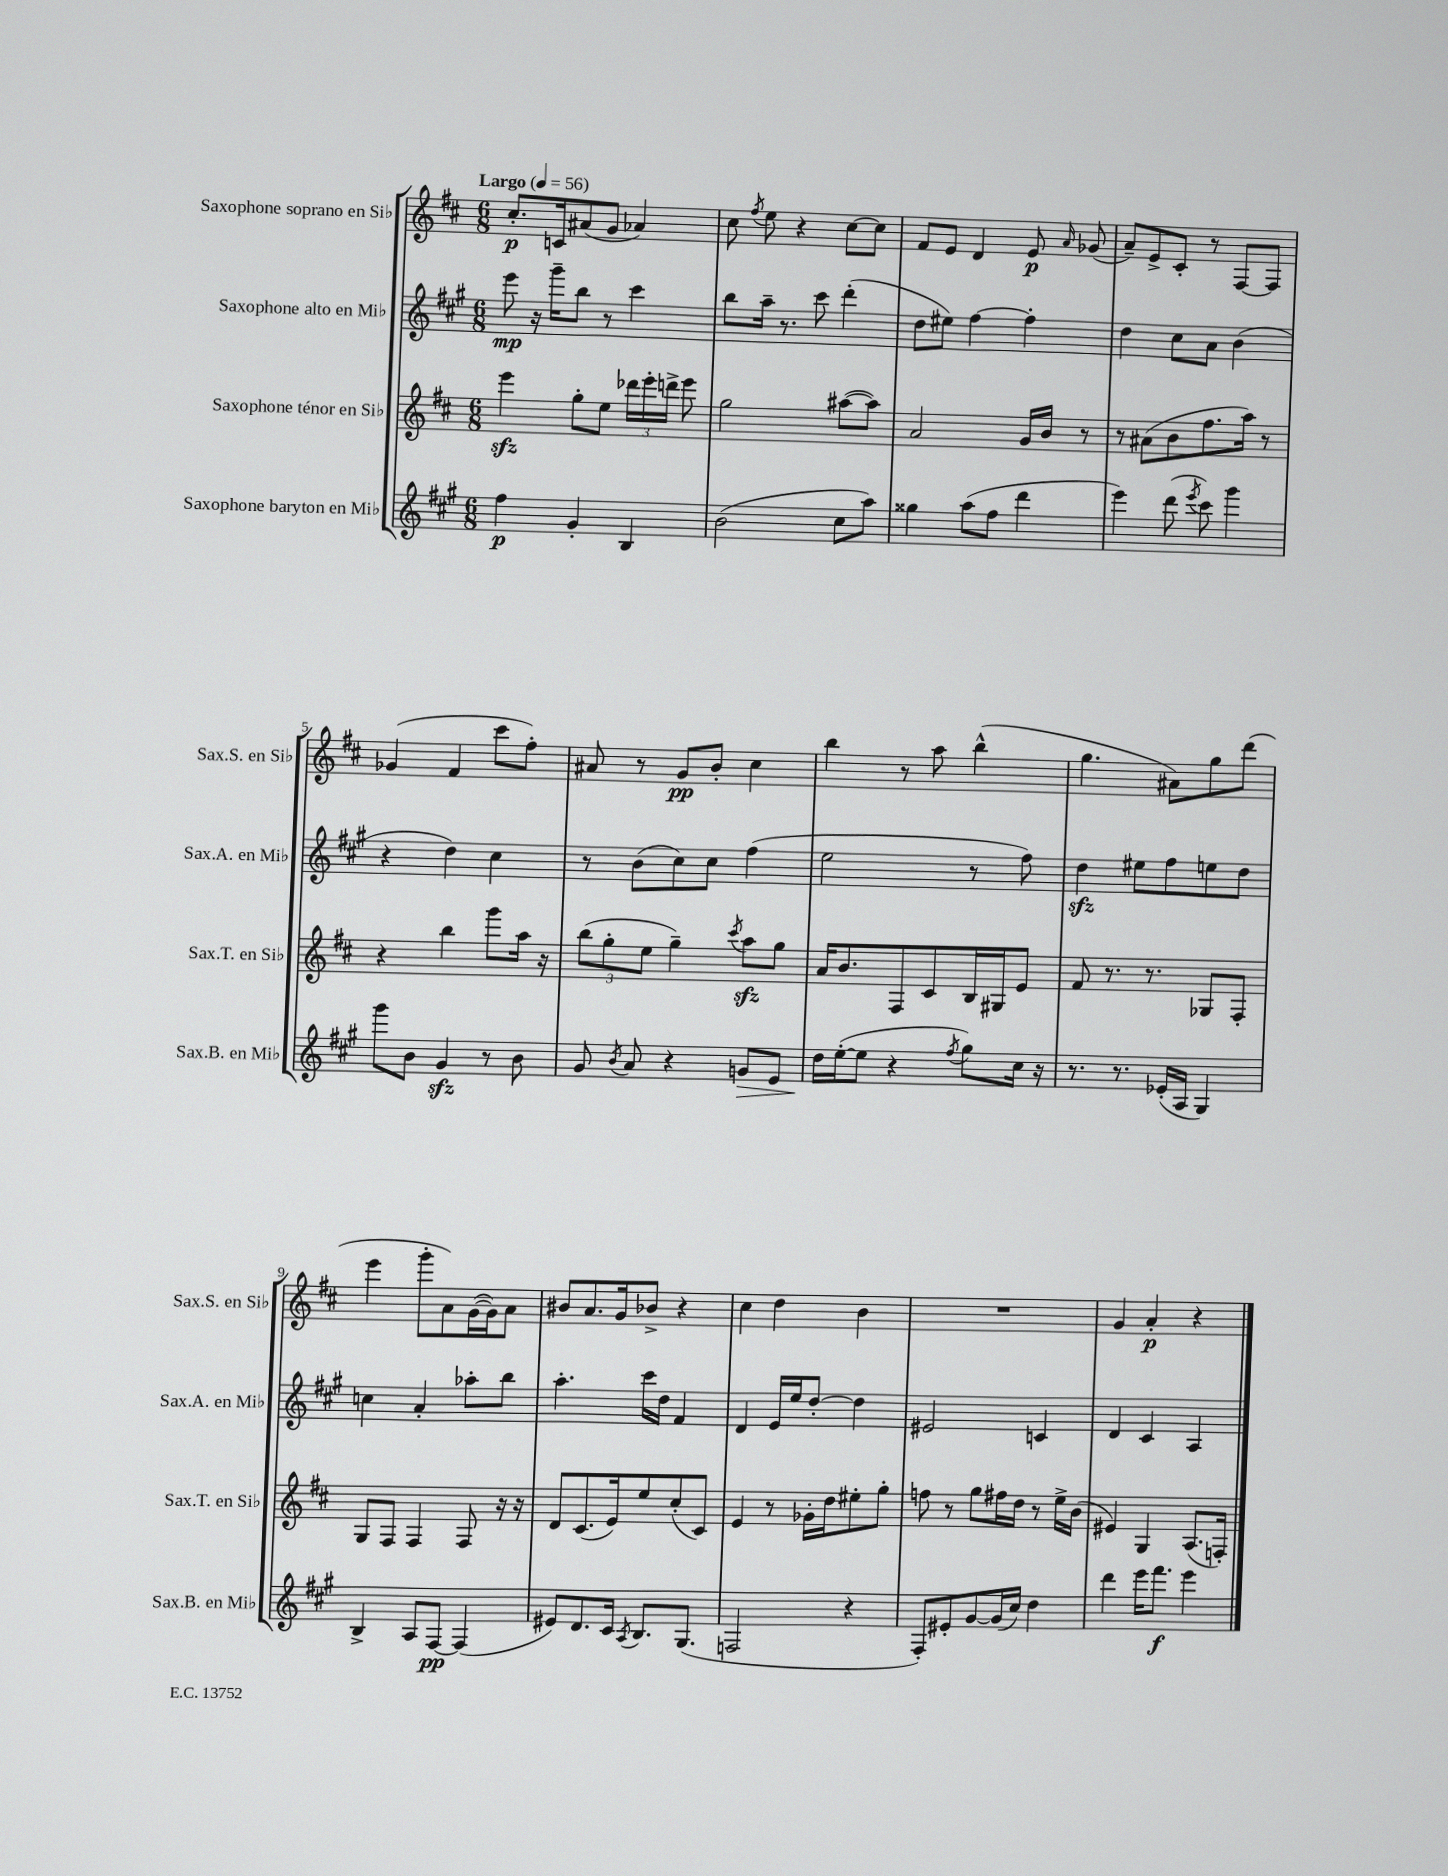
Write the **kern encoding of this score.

**kern	**dynam	**kern	**kern	**dynam	**kern	**dynam
*part4	*part4	*part3	*part2	*part2	*part1	*part1
*staff4	*staff4	*staff3	*staff2	*staff2	*staff1	*staff1
*I"Saxophone baryton en Mi♭	*	*I"Saxophone ténor en Si♭	*I"Saxophone alto en Mi♭	*	*I"Saxophone soprano en Si♭	*
*I'Sax.B. en Mi♭	*	*I'Sax.T. en Si♭	*I'Sax.A. en Mi♭	*	*I'Sax.S. en Si♭	*
*clefG2	*	*clefG2	*clefG2	*	*clefG2	*
*k[f#c#g#]	*	*k[f#c#]	*k[f#c#g#]	*	*k[f#c#]	*
*M6/8	*	*M6/8	*M6/8	*	*M6/8	*
*MM56	*	*MM56	*MM56	*	*MM56	*
=1	=1	=1	=1	=1	=1	=1
!	!	!	!	!	!LO:TX:a:B:t=Largo	!
4ff#\	p	4eeezz\	8eee\	mp	8.cc#'/L	p
.	.	.	16r	.	.	.
.	.	.	16ggg#~\KL	.	16cn/k	.
4g#'/	.	8gg'\L	8bb\J	.	(8a#X/	.
.	.	8ee\J	8r	.	8g/J	.
4B/	.	24ddd-X\LL	4ccc#\	.	4a-X/)	.
.	.	24eee'\	.	.	.	.
.	.	24dddn^\JJ	.	.	.	.
.	.	8eee\	.	.	.	.
=2	=2	=2	=2	=2	=2	=2
(2b\	.	2gg\	8bb\L	.	8cc#\	.
.	.	.	.	.	8qff#/	.
.	.	.	16aa~\Jk	.	8ee\	.
.	.	.	8.r	.	.	.
.	.	.	.	.	4r	.
.	.	.	8ccc#\	.	.	.
8cc#\L	.	([8aa#X\L	(4ddd'\	.	[8cc#\L	.
8aa\J)	.	8aa#\J])	.	.	8cc#\J]	.
=3	=3	=3	=3	=3	=3	=3
4gg##X\	.	2a/	8dd\L	.	8f#/L	.
.	.	.	8ee#X\J)	.	8e/J	.
(8aa\L	.	.	[4ff#\	.	4d/	.
8ff#\J	.	.	.	.	.	.
4ddd\	.	16g/LL	4ff#'\]	.	8e/	p
.	.	16b/JJ	.	.	.	.
.	.	.	.	.	16qqa/	.
.	.	8r	.	.	(8g-X/	.
=4	=4	=4	=4	=4	=4	=4
4eee\)	.	8r	4dd\	.	8a~/L)	.
.	.	(8a#X\L	.	.	8e^/	.
(8ddd\	.	8b\	8cc#\L	.	8c#'/J	.
8qeee/	.	.	.	.	.	.
8ccc#\)	.	8.ff#\	8a\J	.	8r	.
4ggg#\	.	.	(4b\	.	[8F#/L	.
.	.	16aa\Jk)	.	.	.	.
.	.	8r	.	.	8F#/J]	.
!!LO:LB:g=z
=5	=5	=5	=5	=5	=5	=5
8ggg#\L	.	4r	4r	.	(4g-X/	.
8b\J	.	.	.	.	.	.
4g#zz/	.	4bb\	4dd\)	.	4f#/	.
8r	.	8ggg\L	4cc#\	.	8ccc#\L	.
8b\	.	16aa\Jk	.	.	8ff#'\J)	.
.	.	16r	.	.	.	.
=6	=6	=6	=6	=6	=6	=6
8g#/	.	(12bb\L	8r	.	8a#X/	.
.	.	12gg'\	.	.	.	.
8qb/	.	.	.	.	.	.
8a/	.	.	(8b\L	.	8r	.
.	.	12ee\J	.	.	.	.
4r	.	4gg~\)	8cc#\)	.	8g/L	pp
.	.	.	8cc#\J	.	8b'/J	.
.	.	8qccc#/	.	.	.	.
!	!LO:HP:b	!	!	!	!	!
8gn/L	>	8aazz\L	(4ff#\	.	4cc#\	.
8e/J	.	8gg\J	.	.	.	.
=7	=7	=7	=7	=7	=7	=7
16dd\LL	.	16a/KL	2ee\	.	4bb\	.
([16ee'\J	]	8.b/	.	.	.	.
8ee\J]	.	.	.	.	.	.
4r	.	8F#/	.	.	8r	.
.	.	8c#/	.	.	8aa\	.
8qff#/	.	.	.	.	.	.
8gg#\L)	.	16B/L	8r	.	(4bb^^\	.
.	.	16G#X/J	.	.	.	.
16cc#\Jk	.	8e/J	8ff#\)	.	.	.
16r	.	.	.	.	.	.
=8	=8	=8	=8	=8	=8	=8
8.r	.	8f#/	4ddzz\	.	4.gg\	.
.	.	8.r	.	.	.	.
8.r	.	.	.	.	.	.
.	.	.	8ee#X\L	.	.	.
.	.	8.r	.	.	.	.
(16e-X'/LL	.	.	8ff#\	.	8a#X\L)	.
16A/JJ	.	.	.	.	.	.
4G#/)	.	8G-X/L	8een\	.	8gg\	.
.	.	8F#'/J	8dd\J	.	(8ddd\J	.
!!LO:LB:g=z
=9	=9	=9	=9	=9	=9	=9
4B^/	.	8G/L	4ccn\	.	4eee\	.
.	.	8F#/J	.	.	.	.
8A/L	.	4F#/	4a'/	.	8ggg'\L	.
[8F#/J	pp	.	.	.	8a\)	.
(4F#/]	.	8F#/	8aa-X'\L	.	([16g\L	.
.	.	.	.	.	16g\J])	.
.	.	16r	8bb\J	.	8a\J	.
.	.	16r	.	.	.	.
=10	=10	=10	=10	=10	=10	=10
8e#X/L)	.	8d/L	4.aa'\	.	8b#X/L	.
8.d/	.	(8.c#/	.	.	8.a/	.
16c#/Jk	.	16e/k)	.	.	16g/k	.
8qA/	.	.	.	.	.	.
8.B/L	.	8ee/	16ccc#\LL	.	8b-X^/J	.
.	.	.	16dd\JJ	.	.	.
.	.	(8cc#'/	4f#/	.	4r	.
(8.G#/J	.	.	.	.	.	.
.	.	8c#/J)	.	.	.	.
=11	=11	=11	=11	=11	=11	=11
2Fn/	.	4e/	4d/	.	4cc#\	.
.	.	8r	16e/LL	.	4dd\	.
.	.	.	16ee/J	.	.	.
.	.	16g-X'\LL	[8dd'/J	.	.	.
.	.	16dd\J	.	.	.	.
4r	.	8ee#X'\	4dd\]	.	4b\	.
.	.	8gg'\J	.	.	.	.
=12	=12	=12	=12	=12	=12	=12
8F#'/L)	.	8ffn\	2e#X/	.	2.r	.
8e#X'/	.	8r	.	.	.	.
[8g#/	.	8gg\L	.	.	.	.
(16g#/L]	.	16ff#X\L	.	.	.	.
16cc#/JJ)	.	16dd\JJ	.	.	.	.
4dd\	.	8r	4cn/	.	.	.
.	.	16ee^\LL	.	.	.	.
.	.	(16b\JJ	.	.	.	.
=13	=13	=13	=13	=13	=13	=13
4ddd\	.	4e#X/)	4d/	.	4g/	.
16eee\KL	.	4G/	4c#/	.	4a'/	p
8.fff#\J	f	.	.	.	.	.
4eee\	.	(8.A/L	4A/	.	4r	.
.	.	16Fn'/Jk)	.	.	.	.
==	==	==	==	==	==	==
*-	*-	*-	*-	*-	*-	*-
